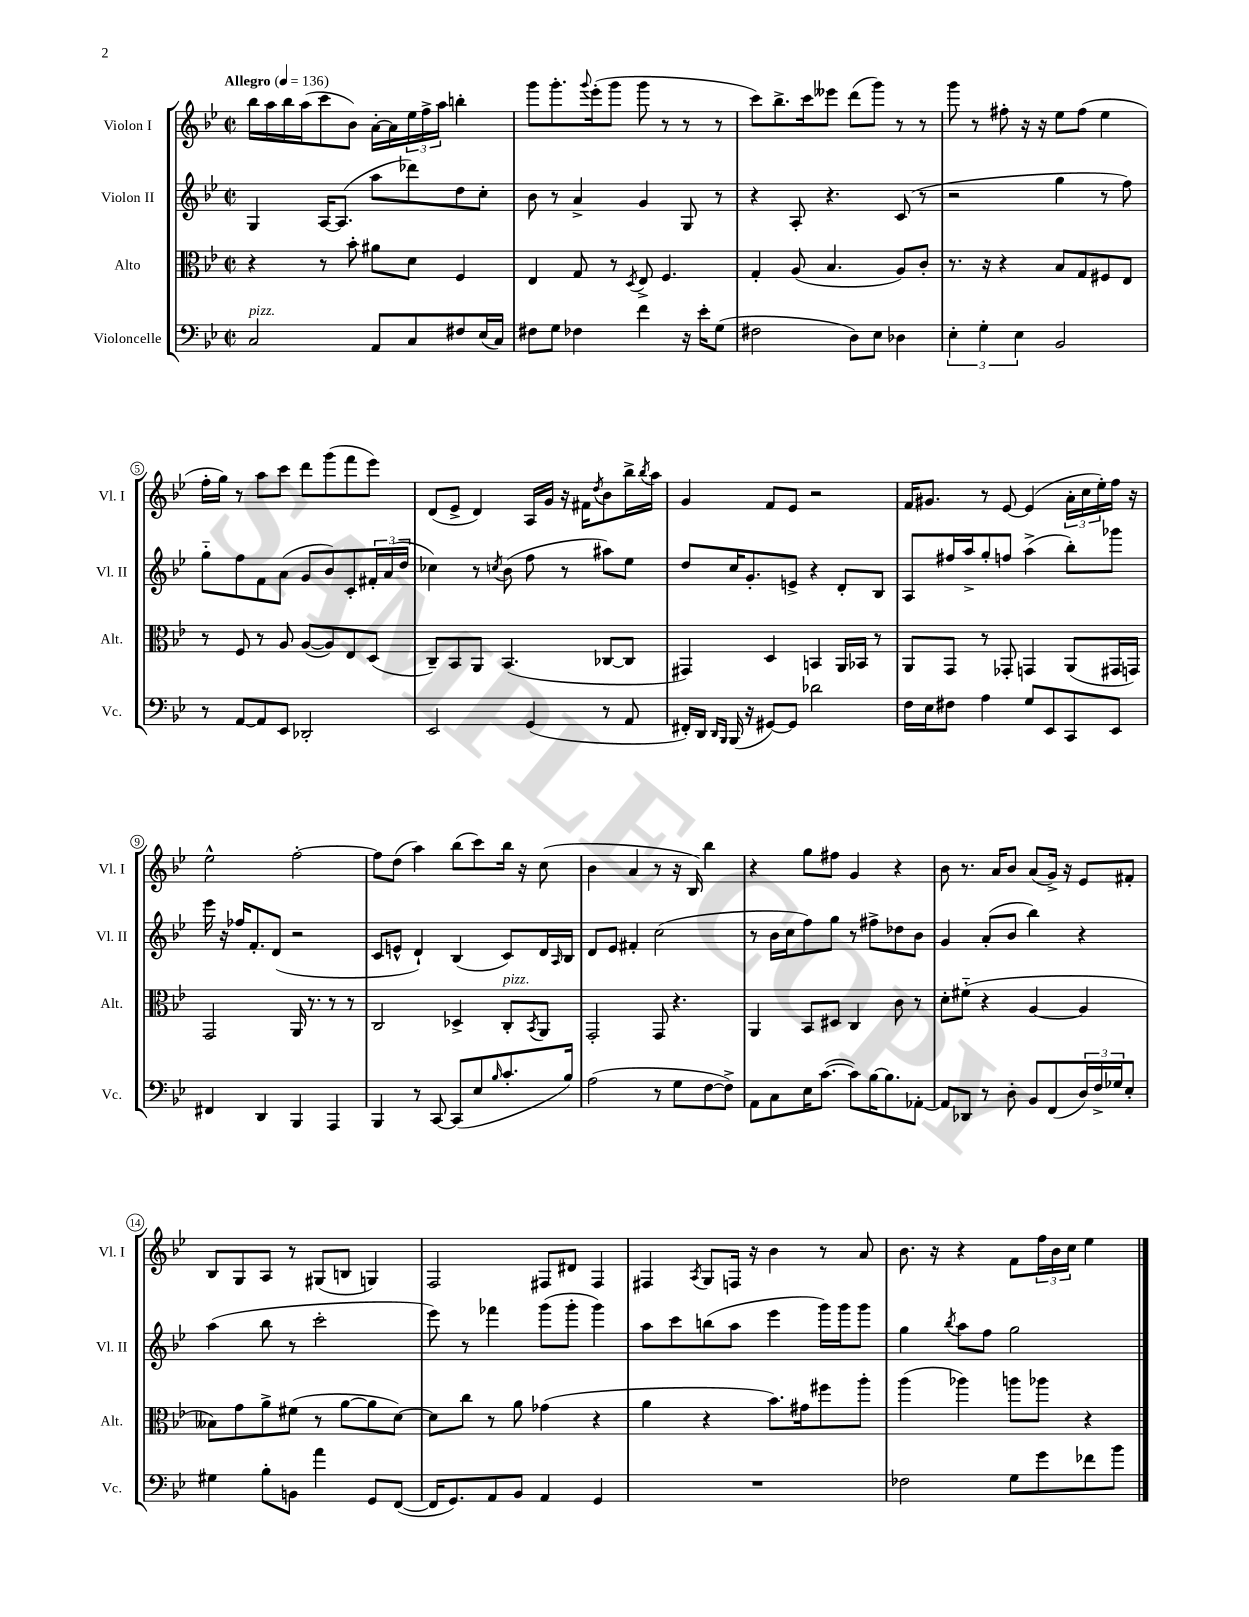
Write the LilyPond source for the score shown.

<<
\new StaffGroup <<
\new Staff = "s0" \with { instrumentName = "Violon I" shortInstrumentName = "Vl. I" } {
    \clef treble \key bes \major \defaultTimeSignature \time 2/2 \tempo "Allegro" 4 = 136
    bes''16 a''16 bes''16 a''16( c'''8 bes'8) a'16~-. a'16 \tuplet 3/2 { ees''16 f''16-> a''16 } b''4-. |
    g'''8 g'''8.-. \appoggiatura { g'''8 } ees'''16-.( g'''8 g'''8 r8 r8 r8 |
    c'''8) bes''8.-> c'''16 eeses'''8 d'''8( g'''8) r8 r8 |
    g'''8 r8 fis''8-. r16 r16 ees''8 fis''8( ees''4 |
    f''16-. g''16) r8 a''8 c'''8 d'''8 g'''8( f'''8 ees'''8) |
    d'8( ees'8-> d'4) a16 g'16 r16 fis'16 \acciaccatura { d''8 } bes'8 bes''16-> \acciaccatura { bes''8 } a''16 |
    g'4 f'8 ees'8 r2 |
    f'16 gis'8. r8 ees'8~ ees'4( \tuplet 3/2 { a'16-. c''16 ees''16-.) } f''16 r16 |
    ees''2-^ f''2~-. |
    f''8 d''8( a''4) bes''8( c'''8) bes''16 r16 c''8( |
    bes'4 a'4 r8 r16 bes16) bes''4 |
    r4 g''8 fis''8 g'4 r4 |
    bes'8 r8. a'16 bes'8 a'8( g'16->) r16 ees'8 fis'8-. |
    bes8 g8 a8 r8 gis8( b8 g4) |
    f2 fis8 dis'8 fis4 |
    fis4 \acciaccatura { a8 } g8 f16 r16 bes'4 r8 a'8 |
    bes'8. r16 r4 f'8 \tuplet 3/2 { f''16 bes'16 c''16 } ees''4 \bar "|." |
}
\new Staff = "s1" \with { instrumentName = "Violon II" shortInstrumentName = "Vl. II" } {
    \clef treble \key bes \major \defaultTimeSignature \time 2/2
    g4 a16~ a8.( a''8 des'''8) d''8 c''8-. |
    bes'8 r8 a'4-> g'4 g8 r8 |
    r4 a8-. r4. c'8( r8 |
    r2 g''4 r8 f''8) |
    g''8-_ f''8 f'8 a'8( g'8 bes'8) c'8-. \tuplet 3/2 { fis'16-. a'16( d''16 } |
    ces''4) r8 \acciaccatura { c''8 } bes'8( f''8 r8 ais''8) ees''8 |
    d''8 c''16 g'8.-. e'8-> r4 d'8-. bes8 |
    a8 fis''16 a''16-> g''8-. f''8 a''4->( bes''8-.) ges'''8 |
    ees'''16 r16 fes''16 f'8.-. d'8( r2 |
    c'8 e'8-^ d'4-!) bes4( c'8) d'16 \grace { a16 } bes16 |
    d'8 ees'8 fis'4-. c''2( |
    r8 bes'16 c''16 f''8) g''8 r8 fis''8-> des''8 bes'8 |
    g'4 a'8-.( bes'8 bes''4) r4 |
    a''4( bes''8 r8 c'''2-. |
    ees'''8) r8 fes'''4 g'''8( g'''8-. g'''4) |
    a''8 c'''8 b''8( a''8 ees'''4 g'''16) g'''16 g'''8 |
    g''4 \acciaccatura { bes''8 } a''8 f''8 g''2 \bar "|." |
}
\new Staff = "s2" \with { instrumentName = "Alto" shortInstrumentName = "Alt." } {
    \clef alto \key bes \major \defaultTimeSignature \time 2/2
    r4 r8 bes'8-. ais'8 d'8 f4 |
    ees4 g8 r8 \acciaccatura { d8 } ees8-> f4. |
    g4-. a8( bes4. a8) c'8-. |
    r8. r16 r4 bes8 g8 fis8 ees8 |
    r8 f8 r8 a8 a8~( a8) ees8 d8( |
    c8--) bes,8 a,8 bes,4.( ces8~ ces8 |
    gis,4) d4 b,4 a,16 bes,16 r8 |
    a,8 g,8 r8 ges,8-. g,4 a,8( gis,16 g,16) |
    g,2 a,16 r8. r8 r8 |
    c2 des4-> c8-.^\markup { \italic "pizz." } \acciaccatura { bes,8 } a,8 |
    g,2-. g,8 r4. |
    a,4 bes,8 dis8 c4 c'8 r8 |
    d'8-. fis'8-_( r4 a4~ a4 |
    beses8) g'8 a'8-> fis'8( r8 a'8~ a'8 d'8~) |
    d'8 c''8 r8 a'8 ges'4( r4 |
    a'4 r4 bes'8.) gis'16 fis''8 a''8-. |
    a''4( aes''4) a''8 aes''8 r4 \bar "|." |
}
\new Staff = "s3" \with { instrumentName = "Violoncelle" shortInstrumentName = "Vc." } {
    \clef bass \key bes \major \defaultTimeSignature \time 2/2
    c2^\markup { \italic "pizz." } a,8 c8 fis8 ees16( c16) |
    fis8 g8 fes4 f'4 r16 ees'16-. g8( |
    fis2 d8) ees8 des4 |
    \tuplet 3/2 { ees4-. g4-. ees4 } bes,2 |
    r8 a,8~ a,8 ees,8 des,2-. |
    ees,2 g,4( r8 a,8 |
    fis,16-.) d,16 \grace { d,16 bes,,16 } bes,,16( r16 gis,8~) gis,8 des'2 |
    f16 ees16 fis8 a4 g8 ees,8 c,8 ees,8 |
    fis,4 d,4 bes,,4 a,,4 |
    bes,,4 r8 c,8~ c,8( ees8 \grace { bes16 } c'8.-. bes16) |
    a2( r8 g8 f8~ f8->) |
    a,8 c8 ees16 c'8.~( c'8) bes16~ bes8. aes,8~-. |
    aes,8 des,8 r8 d8-. bes,8 f,8( \tuplet 3/2 { d16) f16-> ges16 } ees8-. |
    gis4 bes8-. b,8 a'4 g,8 f,8~( |
    f,16 g,8.) a,8 bes,8 a,4 g,4 |
    R1 |
    fes2 g8 g'8 fes'8 bes'8 \bar "|." |
}
>>
>>
\layout { \context { \Score \override BarNumber.stencil = #(make-stencil-circler 0.1 0.3 ly:text-interface::print) } }
